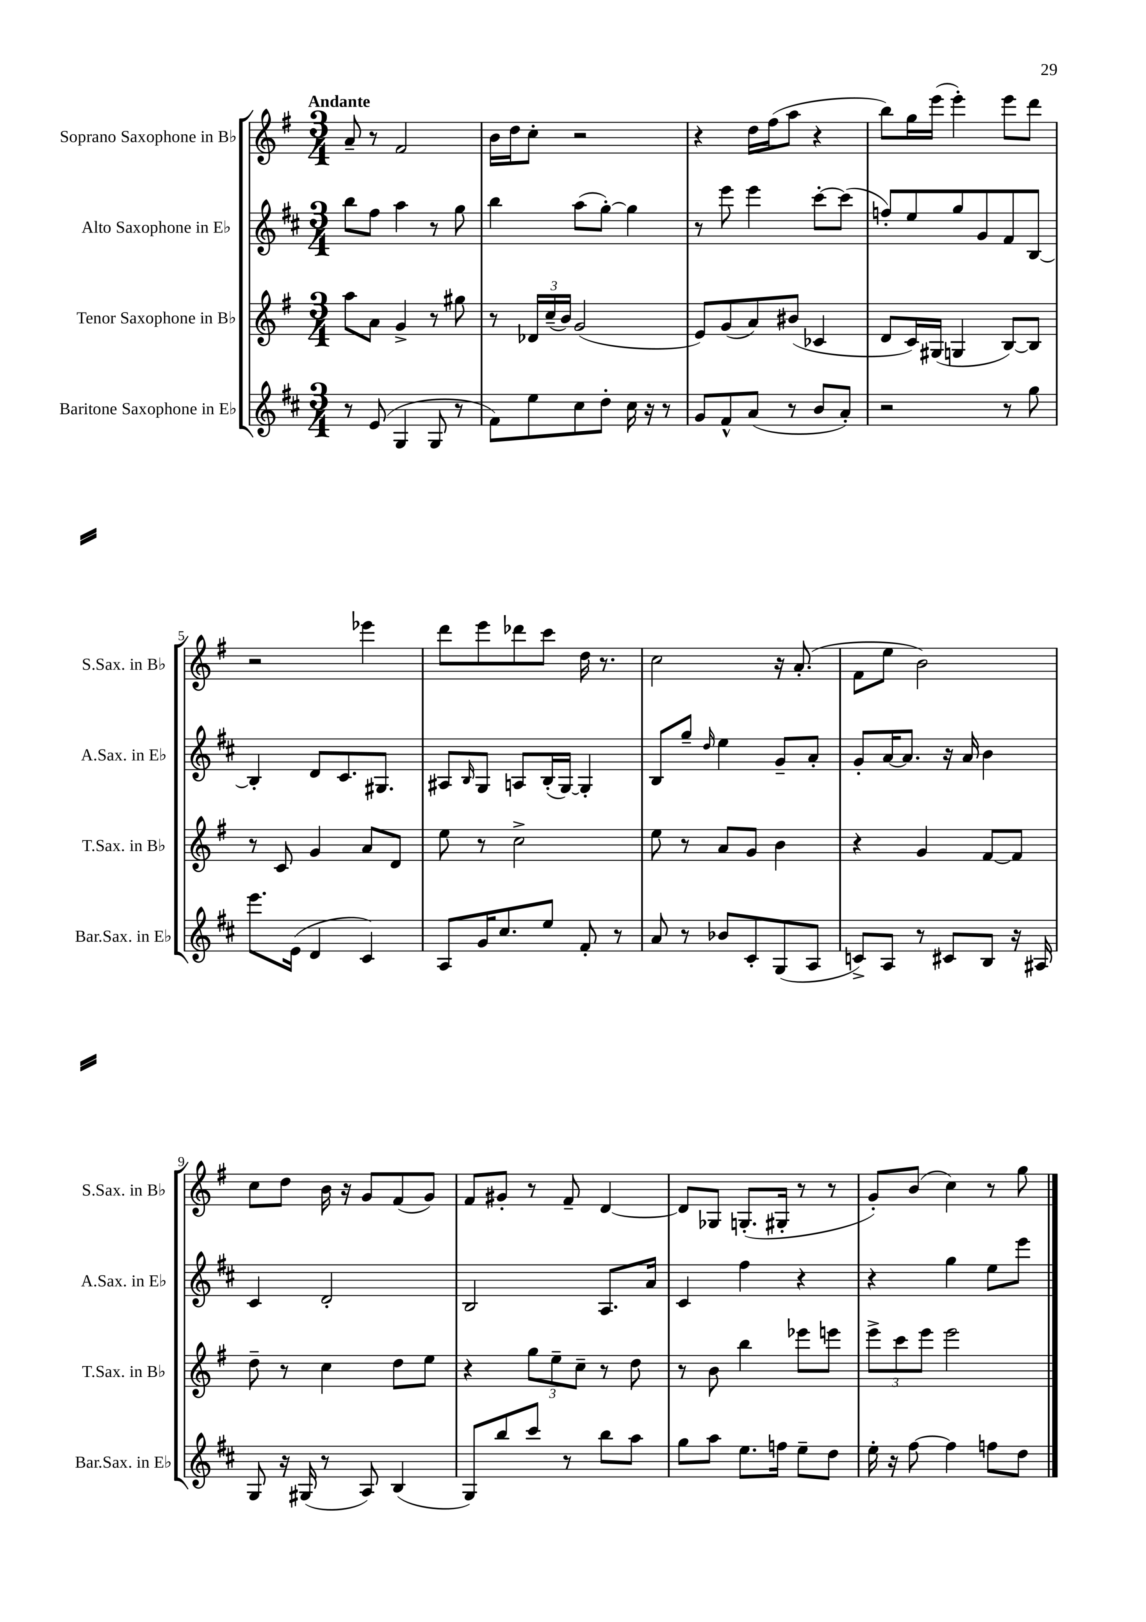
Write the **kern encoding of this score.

**kern	**kern	**kern	**kern
*staff4	*staff3	*staff2	*staff1
*clefG2	*clefG2	*clefG2	*clefG2
*k[f#c#]	*k[f#]	*k[f#c#]	*k[f#]
*M3/4	*M3/4	*M3/4	*M3/4
8r	8aa	8bb	8a~
(8e	8a	8ff#	8r
4G	4g^	4aa	2f#
8G	8r	8r	.
8r	8gg#	8gg	.
=	=	=	=
8f#)	8r	4bb	16b
.	.	.	16dd
8ee	24d-	.	8cc'
.	(24cc~	.	.
.	24b)	.	.
8cc#	(2g	(8aa	2r
8dd'	.	[8gg')	.
16cc#	.	4gg]	.
16r	.	.	.
8r	.	.	.
=	=	=	=
8g	8e)	8r	4r
8f#^^	(8g	8eee	.
(8a	8a)	4eee	16dd
.	.	.	(16ff#
8r	(8b#	.	8aa
8b	4c-	[8ccc#'	4r
8a')	.	(8ccc#]	.
=	=	=	=
2r	8d	8ff')	8bb)
.	16c)	8ee	16gg
.	(16G#	.	(16eee
.	4G	8gg	4eee')
.	.	8g	.
8r	[8B)	8f#	8eee
8gg	8B]	[8B	8ddd
=	=	=	=
8.eee	8r	4B']	2r
.	8c	.	.
(16e	.	.	.
4d	4g	8d	.
.	.	8.c#	.
4c#)	8a	.	4eee-
.	.	8.G#	.
.	8d	.	.
=	=	=	=
8A	8ee	8A#	8ddd
.	.	16qqB	.
16g	8r	8G	8eee
8.cc#	.	.	.
.	2cc^	8A	8ddd-
8ee	.	(16B'	8ccc
.	.	[16G)	.
8f#'	.	4G']	16dd
.	.	.	8.r
8r	.	.	.
=	=	=	=
8a	8ee	8B	2cc
8r	8r	8gg~	.
.	.	16qqdd	.
8b-	8a	4ee	.
8c#'	8g	.	.
(8G	4b	8g~	16r
.	.	.	(8.a'
8A	.	8a'	.
=	=	=	=
8c^)	4r	8g'	8f#
8A	.	[16a	8ee
.	.	8.a]	.
8r	4g	.	2b)
8c#	.	16r	.
.	.	16a	.
8B	[8f#	4b	.
16r	8f#]	.	.
16A#	.	.	.
=	=	=	=
8G	8dd~	4c#	8cc
16r	8r	.	8dd
(16G#	.	.	.
8r	4cc	2d'	16b
.	.	.	16r
8A)	.	.	8g
(4B	8dd	.	(8f#
.	8ee	.	8g)
=	=	=	=
8G)	4r	2B	8f#
8bb	.	.	8g#'
8ccc#	12gg	.	8r
.	12ee~	.	.
8r	.	.	8f#~
.	12cc~	.	.
8bb	8r	8.A	[4d
8aa	8dd	.	.
.	.	16a	.
=	=	=	=
8gg	8r	4c#	8d]
8aa	8b	.	8G-
8.ee	4bb	4ff#	(8.G'
16ff	.	.	16G#'
8ee~	8eee-	4r	8r
8dd	8eee	.	8r
=	=	=	=
16ee'	12eee^	4r	8g')
16r	.	.	.
.	12ccc	.	.
[8ff#	.	.	(8b
.	12eee	.	.
4ff#]	2eee	4gg	4cc)
8ff	.	8ee	8r
8dd	.	8eee	8gg
==	==	==	==
*-	*-	*-	*-
